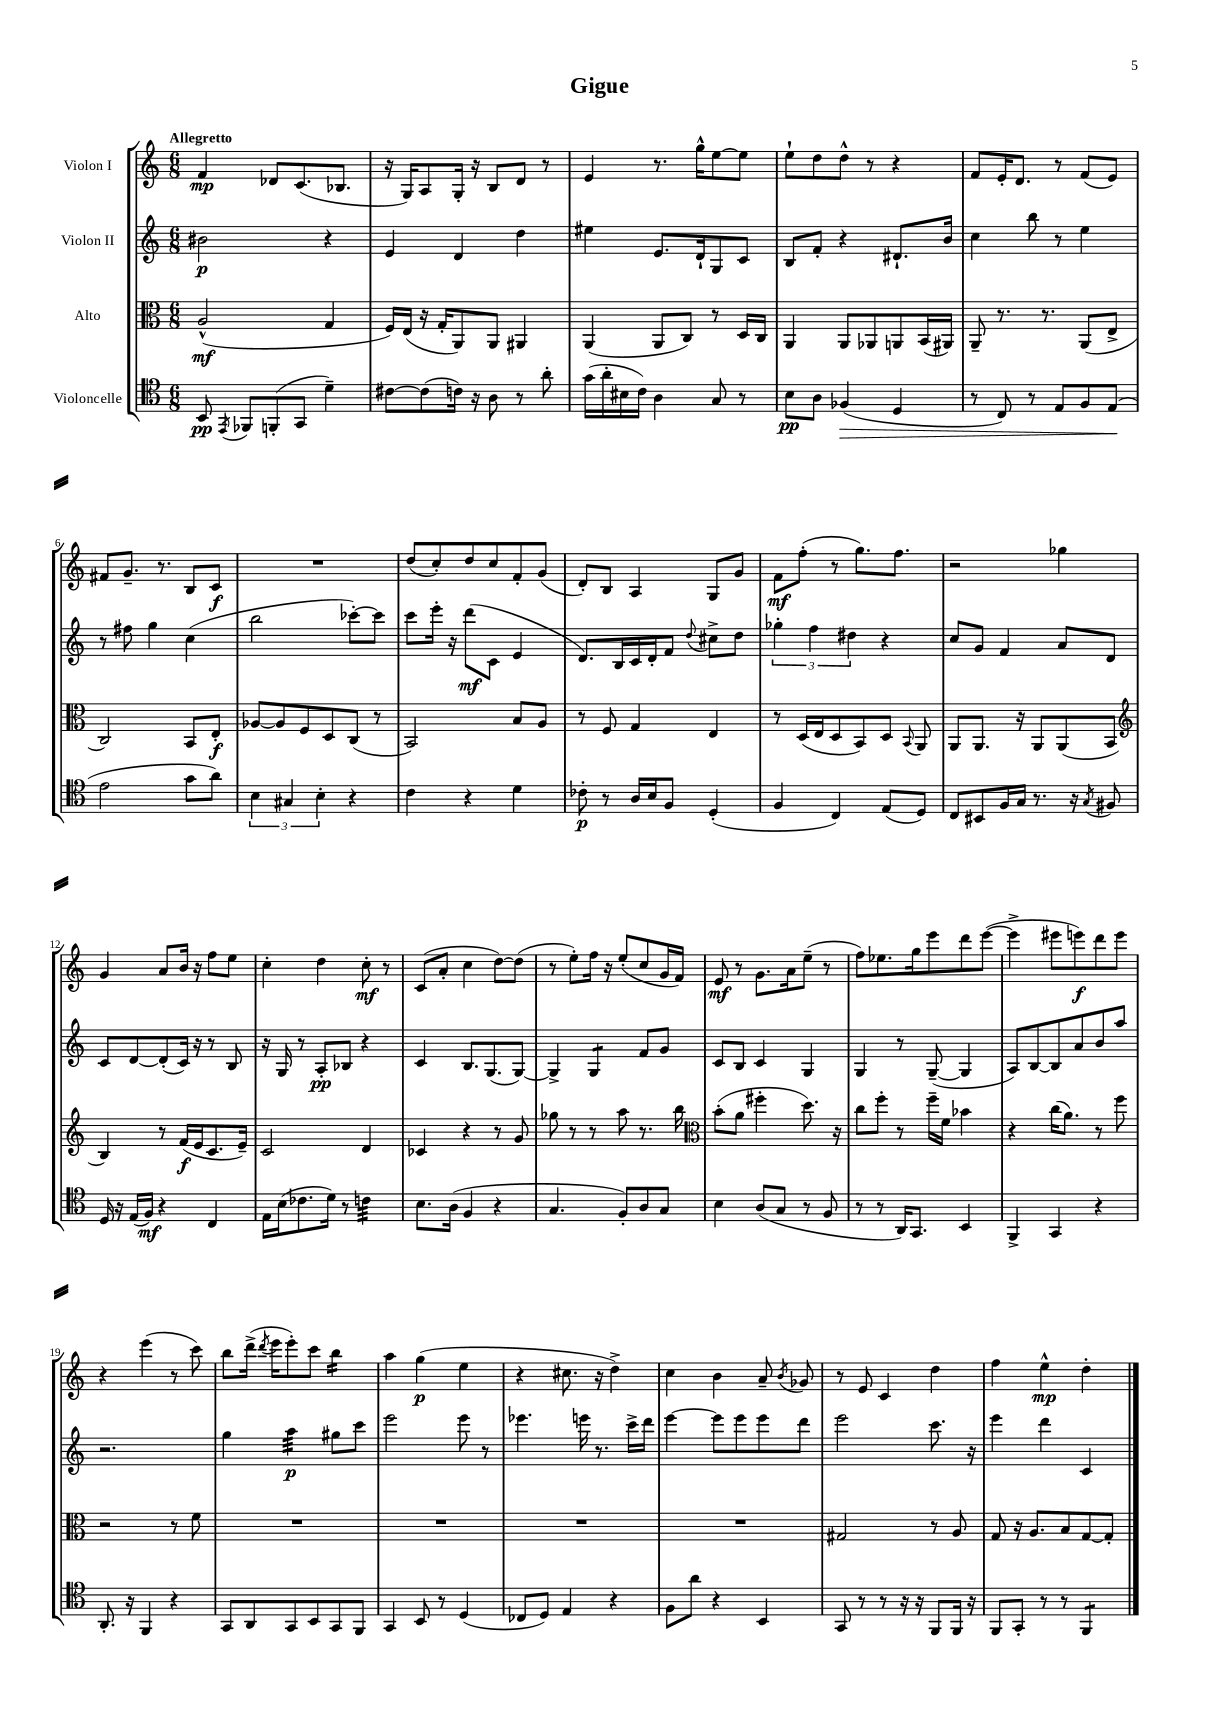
\header { title = "Gigue" }
<<
\new StaffGroup <<
\new Staff = "s0" \with { instrumentName = "Violon I" } {
    \clef treble \key c \major \numericTimeSignature \time 6/8 \tempo "Allegretto"
    \autoBeamOff f'4\mp des'8[ c'8.( bes8.] |
    r16 g16[) a8 g16]-. r16 b8[ d'8] r8 |
    e'4 r8. g''16[-^ e''8~ e''8] |
    e''8[-! d''8 d''8]-^ r8 r4 |
    f'8[ e'16-. d'8.] r8 f'8[( e'8]) |
    fis'8[ g'8.]-- r8. b8[ c'8]\f |
    R2. |
    d''8[( c''8-.) d''8 c''8 f'8-. g'8]( |
    d'8[-.) b8] a4 g8[ g'8] |
    f'8[\mf f''8]-.( r8 g''8.[) f''8.] |
    r2 ges''4 |
    g'4 a'8[ b'16] r16 f''8[ e''8] |
    c''4-. d''4 c''8-.\mf r8 |
    c'8[( a'8]-. c''4 d''8[~) d''8]( |
    r8 e''8[-.) f''16] r16 e''8[-.( c''8 g'16 f'16]) |
    e'8\mf r8 g'8.[ a'16 e''8]--( r8 |
    f''8[) ees''8. g''16 e'''8 d'''8 e'''8]~( |
    e'''4-> eis'''8[ e'''8\f) d'''8 e'''8] |
    r4 e'''4( r8 c'''8) |
    b''8[ d'''16]->( \acciaccatura { d'''8 } e'''16[ e'''8-.) c'''8] b''4:16 |
    a''4 g''4\p( e''4 |
    r4 cis''8. r16 d''4->) |
    c''4 b'4 a'8-- \acciaccatura { b'8 } ges'8 |
    r8 e'8 c'4 d''4 |
    f''4 e''4-^\mp d''4-. \bar "|." |
}
\new Staff = "s1" \with { instrumentName = "Violon II" } {
    \clef treble \key c \major \numericTimeSignature \time 6/8
    \autoBeamOff bis'2\p r4 |
    e'4 d'4 d''4 |
    eis''4 e'8.[ d'16-! g8 c'8] |
    b8[ f'8]-. r4 dis'8.[-! b'16] |
    c''4 b''8 r8 e''4 |
    r8 fis''8 g''4 c''4( |
    b''2 ces'''8[~-.) ces'''8] |
    c'''8[ e'''16]-. r16 d'''8[\mf( c'8] e'4 |
    d'8.[) b16 c'16 d'16-. f'8] \appoggiatura { d''8 } cis''8[-> d''8] |
    \tuplet 3/2 { ges''4-. f''4 dis''4 } r4 |
    c''8[ g'8] f'4 a'8[ d'8] |
    c'8[ d'8~ d'8-.( c'16]) r16 r8 b8 |
    r16 g16 r8 a8[-.\pp bes8] r4 |
    c'4 b8.[ g8.( g8]~) |
    g4-> g4:8 f'8[ g'8] |
    c'8[ b8] c'4 g4 |
    g4 r8 g8~--( g4 |
    a8[) b8~ b8 a'8 b'8 a''8] |
    r2. |
    g''4 a''4:32\p gis''8[ c'''8] |
    e'''2 e'''8 r8 |
    ees'''4. e'''16 r8. c'''16[-> d'''16] |
    e'''4~ e'''8[ e'''8 e'''8 d'''8] |
    e'''2 c'''8. r16 |
    e'''4 d'''4 c'4 \bar "|." |
}
\new Staff = "s2" \with { instrumentName = "Alto" } {
    \clef alto \key c \major \numericTimeSignature \time 6/8
    \autoBeamOff a2-^\mf( g4 |
    f16[) e16]( r16 g16[-. a,8) a,8] ais,4 |
    a,4( a,8[ c8]) r8 d16[ c16] |
    a,4 a,8[ aes,8 a,8 b,16( ais,16]) |
    a,8-- r8. r8. a,8[( e8]-> |
    c2) b,8[ e8]-.\f |
    aes8[~ aes8 f8 d8 c8]( r8 |
    b,2) b8[ a8] |
    r8 f8 g4 e4 |
    r8 d16[( e16 d8 b,8) d8] \appoggiatura { b,8 } a,8 |
    a,8[ a,8.] r16 a,8[ a,8( b,8] |
    \clef treble b4) r8 f'16[\f( e'16 c'8. e'16]--) |
    c'2 d'4 |
    ces'4 r4 r8 g'8 |
    ges''8 r8 r8 a''8 r8. b''16 |
    \clef alto b'8[-.( a'8] fis''4-. d''8.) r16 |
    c''8[ f''8]-. r8 f''16[-- f'16] bes'4 |
    r4 c''16[( a'8.]) r8 f''8 |
    r2 r8 f'8 |
    R2. |
    R2. |
    R2. |
    R2. |
    gis2 r8 a8 |
    g8 r16 a8.[ b8 g8~ g8]-. \bar "|." |
}
\new Staff = "s3" \with { instrumentName = "Violoncelle" } {
    \clef tenor \key c \major \numericTimeSignature \time 6/8
    \autoBeamOff b,8\pp \acciaccatura { e,8 } fes,8[ f,8-.( g,8] d'4--) |
    cis'8[~ cis'8( c'16]) r16 a8 r8 a'8-. |
    g'16[( a'16-. bis16 c'16]) a4 g8 r8 |
    b8[\pp a8] fes4\>( d4 |
    r8 c8) r8 e8[ f8 e8]\!( |
    e'2 g'8[ a'8]) |
    \tuplet 3/2 { b4 gis4 b4-. } r4 |
    c'4 r4 d'4 |
    ces'8-.\p r8 a16[ b16 f8] d4-.( |
    f4 c4) e8[( d8]) |
    c8[ bis,8 f16 g16] r8. r16 \acciaccatura { g8 } fis8 |
    d16 r16 e16[( f16]\mf) r4 c4 |
    e16[ b16( ces'8. d'16]) r8 c'4:32 |
    b8.[ a16]( f4 r4 |
    g4. f8[-.) a8 g8] |
    b4 a8[( g8] r8 f8 |
    r8 r8 a,16[) g,8.] b,4 |
    f,4-> g,4 r4 |
    a,8.-. r16 f,4 r4 |
    g,8[ a,8 g,8 b,8 g,8 f,8] |
    g,4 b,8 r8 d4( |
    ces8[ d8]) e4 r4 |
    f8[ a'8] r4 b,4 |
    g,8 r8 r8 r16 r16 f,8[ f,16] r16 |
    f,8[ g,8]-. r8 r8 f,4:8 \bar "|." |
}
>>
>>
